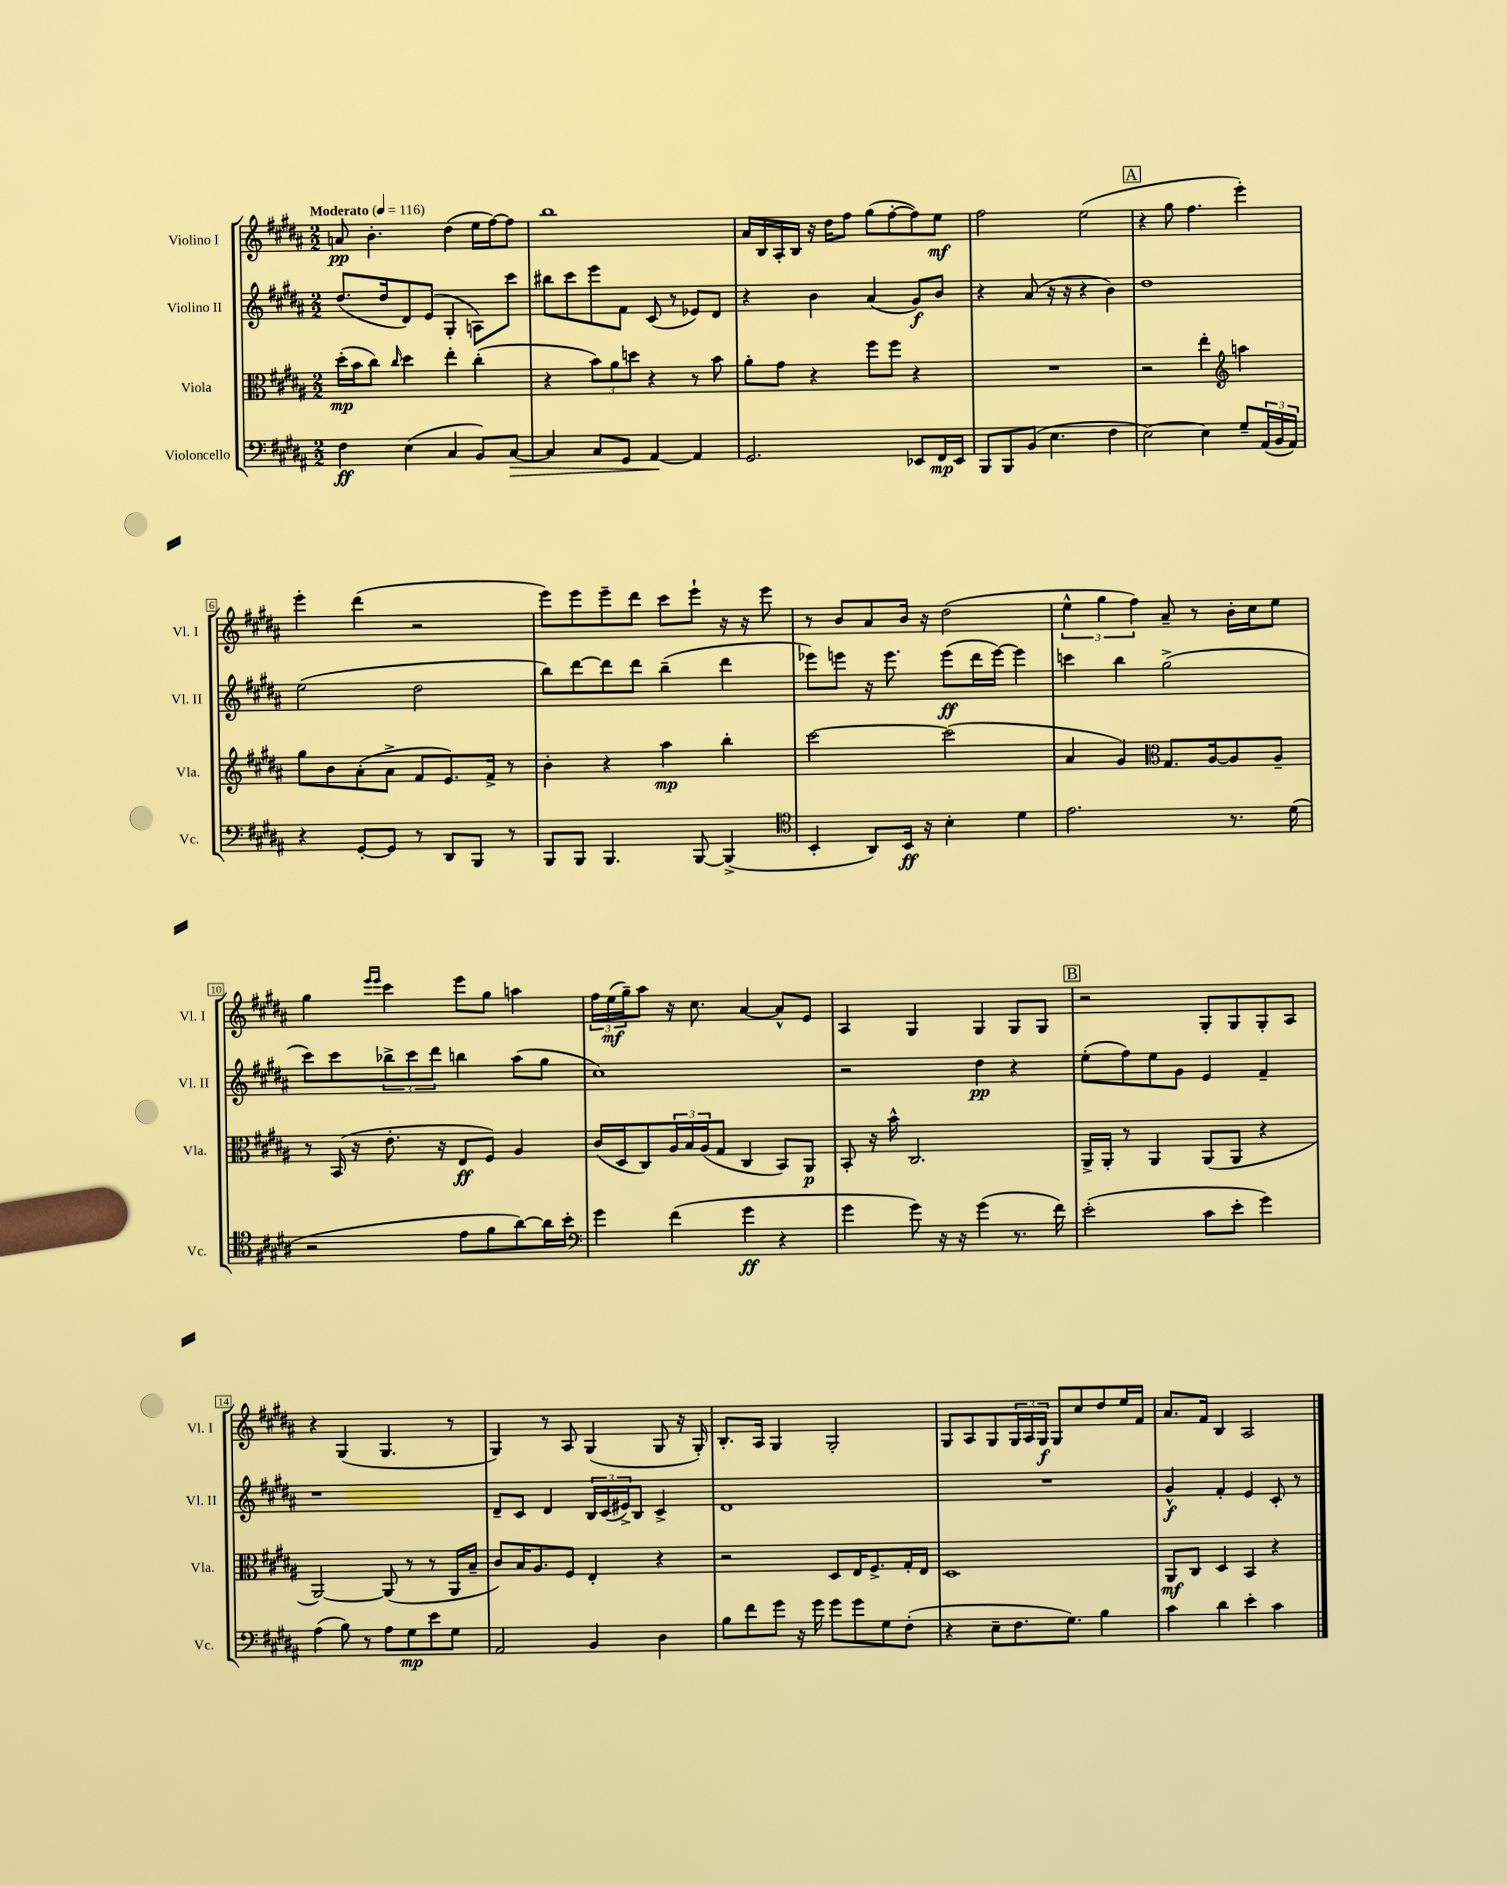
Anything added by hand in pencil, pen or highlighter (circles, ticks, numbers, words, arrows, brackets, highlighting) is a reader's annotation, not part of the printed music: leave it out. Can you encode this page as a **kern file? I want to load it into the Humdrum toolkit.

**kern	**kern	**kern	**kern
*staff4	*staff3	*staff2	*staff1
*clefF4	*clefC3	*clefG2	*clefG2
*k[f#c#g#d#a#]	*k[f#c#g#d#a#]	*k[f#c#g#d#a#]	*k[f#c#g#d#a#]
*M2/2	*M2/2	*M2/2	*M2/2
*MM116	*MM116	*MM116	*MM116
4F#\	(16dd#'\LL	(8.dd#/L	8a/
.	16b\J	.	.
.	8cc#\J)	.	4.b'\
.	.	16dd#/k	.
.	16qqcc#/	.	.
(4E\	4dd#\	8d#/)	.
.	.	(8e/J	.
4C#/	4ee'\	4G#'/	(4dd#\
8BB/L)	(4cc#'\	8A\L)	16ee\LL
.	.	.	[16ff#\J)
[8C#/J	.	8ccc#\J	8ff#\]J
=	=	=	=
4C#/]	4r	8bb#\L	1bb
.	.	8ccc#\	.
8C#/L	12b\L)	8eee\	.
.	12a#\	.	.
8GG#/J	.	8f#\J	.
.	12dd\J	.	.
[4AA#/	4r	(8c#/	.
.	.	8r	.
4AA#/]	8r	8e-/L)	.
.	8b\	8d#/J	.
=	=	=	=
2.GG#/	8a#'\L	4r	16a#/LL
.	.	.	16B/
.	8g#\J	.	16A#'/
.	.	.	16B/JJ
.	4r	4b\	16r
.	.	.	16dd#\LK
.	.	.	8ff#\J
.	8ff#\L	(4a#/	(8gg#\L
.	8ff#\J	.	[8ff#'\
8EE-/L	4r	8g#/L)	8ff#\])
16FF#/L	.	8b/J	8ee\J
16EE-/JJ	.	.	.
=	=	=	=
8BBB/L	1r	4r	2ff#\
8BBB/	.	.	.
(8BB/J	.	(8a#/	.
4.E\	.	16r	.
.	.	16r	.
.	.	4r	(2ee\
4F#\	.	4b\)	.
=	=	=	=
[2E\)	2r	1dd#	4r
.	.	.	8gg#\
.	.	.	4.ff#\
4E\]	4ee'\	.	.
*	*clefG2	*	*
8G#~/L	4aa\	.	4eee'\)
(24AA#/L	.	.	.
24BB/	.	.	.
24AA#/JJ)	.	.	.
=	=	=	=
4r	8gg#\L	(2ee\	4eee'\
.	8b\	.	.
[8GG#'/L	(8a#'\	.	(4ddd#\
8GG#/]J	8a#^\J	.	.
8r	8f#/L	2dd#\	2r
8DD#/L	8.e/)	.	.
8BBB/J	.	.	.
.	16f#^/Jk	.	.
8r	8r	.	.
=	=	=	=
8BBB/L	4b'\	8bb\L)	8eee\L)
8BBB/J	.	[8ddd#\	8eee\
4.BBB/	4r	8ddd#\]	8eee~\
.	.	8ddd#\J	8ddd#\J
.	4aa#\	(4bb~\	8ccc#\L
[8BBB/	.	.	8eee`\J
(4BBB^/]	4bb'\	4ddd#\	16r
.	.	.	16r
.	.	.	8eee\
=	=	=	=
*clefC4	*	*	*
4BB'/	[2ccc#\	8eee-\L)	8r
.	.	8eee\J	8b/L
8AA#/L)	.	16r	8a#/
.	.	8.eee\	.
16BB/Jk	.	.	16b/Jk
16r	.	.	16r
4B'\	(2ccc#\]	(8eee\L	(2dd#\
.	.	16ddd#\L	.
.	.	[16eee\JJ)	.
4d#\	.	4eee\]	.
=	=	=	=
2.e\	4a#/	4ccc\	6ee^^\
.	.	.	6gg#\
.	4g#/)	4bb\	.
.	.	.	6ff#\)
*	*clefC3	*	*
.	8.G#/L	(2gg#^\	8a#~/
.	.	.	8r
.	[16A#/k	.	.
8.r	8A#/]	.	16b'\LL
.	.	.	16cc#\J
.	8A#~/J	.	8ee\J
(16d#\	.	.	.
=	=	=	=
2r	8r	8ccc#\L)	4gg#\
.	(16BB/	8ccc#\	.
.	16r	.	.
.	.	.	16qqeee/LL
.	.	.	16qqeee/JJ
.	8.e'\	12bb-^\	4ccc#\
.	.	12ccc#\	.
.	.	12ddd#\J	.
.	16r	.	.
8e\L	8E/L	4bb\	8eee\L
8f#\	8F#/J)	.	8gg#\J
[8a#\)	4A#/	(8aa#\L	4aa\
16a#\]L	.	8gg#\J	.
16b'\JJ	.	.	.
=	=	=	=
*clefF4	*	*	*
4g#\	(16c#/LL	1cc#)	24ff#\LL
.	.	.	(24ee\
.	16D#/J	.	.
.	.	.	24gg#~\J)
.	8C#/)	.	8aa#\J
(4f#\	24A#/L	.	16r
.	24B/	.	.
.	.	.	8.cc#\
.	(24A#/J	.	.
.	8G#/J	.	.
4g#\	4C#/	.	[4a#/
4r	8BB/L)	.	8a#^^/]L
.	8AA#/J	.	8e/J
=	=	=	=
4g#\	8BB'/	2r	4A#/
.	16r	.	.
.	16b^^\	.	.
8g#\)	2.C#/	.	4G#/
16r	.	.	.
16r	.	.	.
(4g#\	.	4dd#\	4G#/
8.r	.	4r	8G#/L
.	.	.	8G#/J
16f#\)	.	.	.
=	=	=	=
(2e'\	16AA#^/LL	(8ee'\L	2r
.	16AA#'/JJ	.	.
.	8r	8ff#\)	.
.	4AA#/	8ee\	.
.	.	8g#\J	.
8c#\L	(8AA#/L	4e/	8G#'/L
8e'\J	8AA#/J	.	8G#/
4g#\)	4r	4f#~/	8G#'/
.	.	.	8A#/J
=	=	=	=
(4A#\	[2AA#/)	1r	4r
8B\)	.	.	(4G#/
8r	.	.	.
8A#\L	(8AA#/]	.	4.G#/
8G#\	8r	.	.
8e\	8r	.	.
8G#\J	16AA#/LL	.	8r
.	16B~/JJ	.	.
=	=	=	=
2AA#/	8c#/L)	8d#~/L	4G#/)
.	16B/K	8c#/J	.
.	8.A#/	.	.
.	.	4d#/	8r
.	8F#/J	.	8A#/
4BB/	4E'/	24B/LL	(4G#/
.	.	(24c#/	.
.	.	24e#^/J)	.
.	.	8B/J	.
4D#\	4r	4c#^/	8G#/
.	.	.	16r
.	.	.	16G#'/)
=	=	=	=
8B\L	2r	1d#	8.B'/L
8f#\	.	.	.
.	.	.	16A#/Jk
8g#\J	.	.	4G#/
16r	.	.	.
16g#\	.	.	.
8g#\L	8D#/L	.	2G#'/
8g#\	16E/K	.	.
.	8.F#^/	.	.
8G#\	.	.	.
(8F#'\J	16G#'/L	.	.
.	16E/JJ	.	.
=	=	=	=
4r	1D#	1r	8G#/L
.	.	.	8A#/
8E~\L	.	.	8G#/
8.F#\	.	.	24G#/L
.	.	.	24A#/
.	.	.	24G#/JJ
.	.	.	8G#/L
8.G#\J)	.	.	.
.	.	.	8cc#/
4B\	.	.	8dd#/
.	.	.	16ee/L
.	.	.	16f#/JJ
=	=	=	=
4c#\	8AA#/L	4g#^^/	8.a#/L
.	8C#/J	.	.
.	.	.	16f#/Jk
4d#\	4D#/	4f#'/	4B/
4e'\	4BB/	4e/	2A#/
4c#\	4r	8c#'/	.
.	.	8r	.
==	==	==	==
*-	*-	*-	*-
